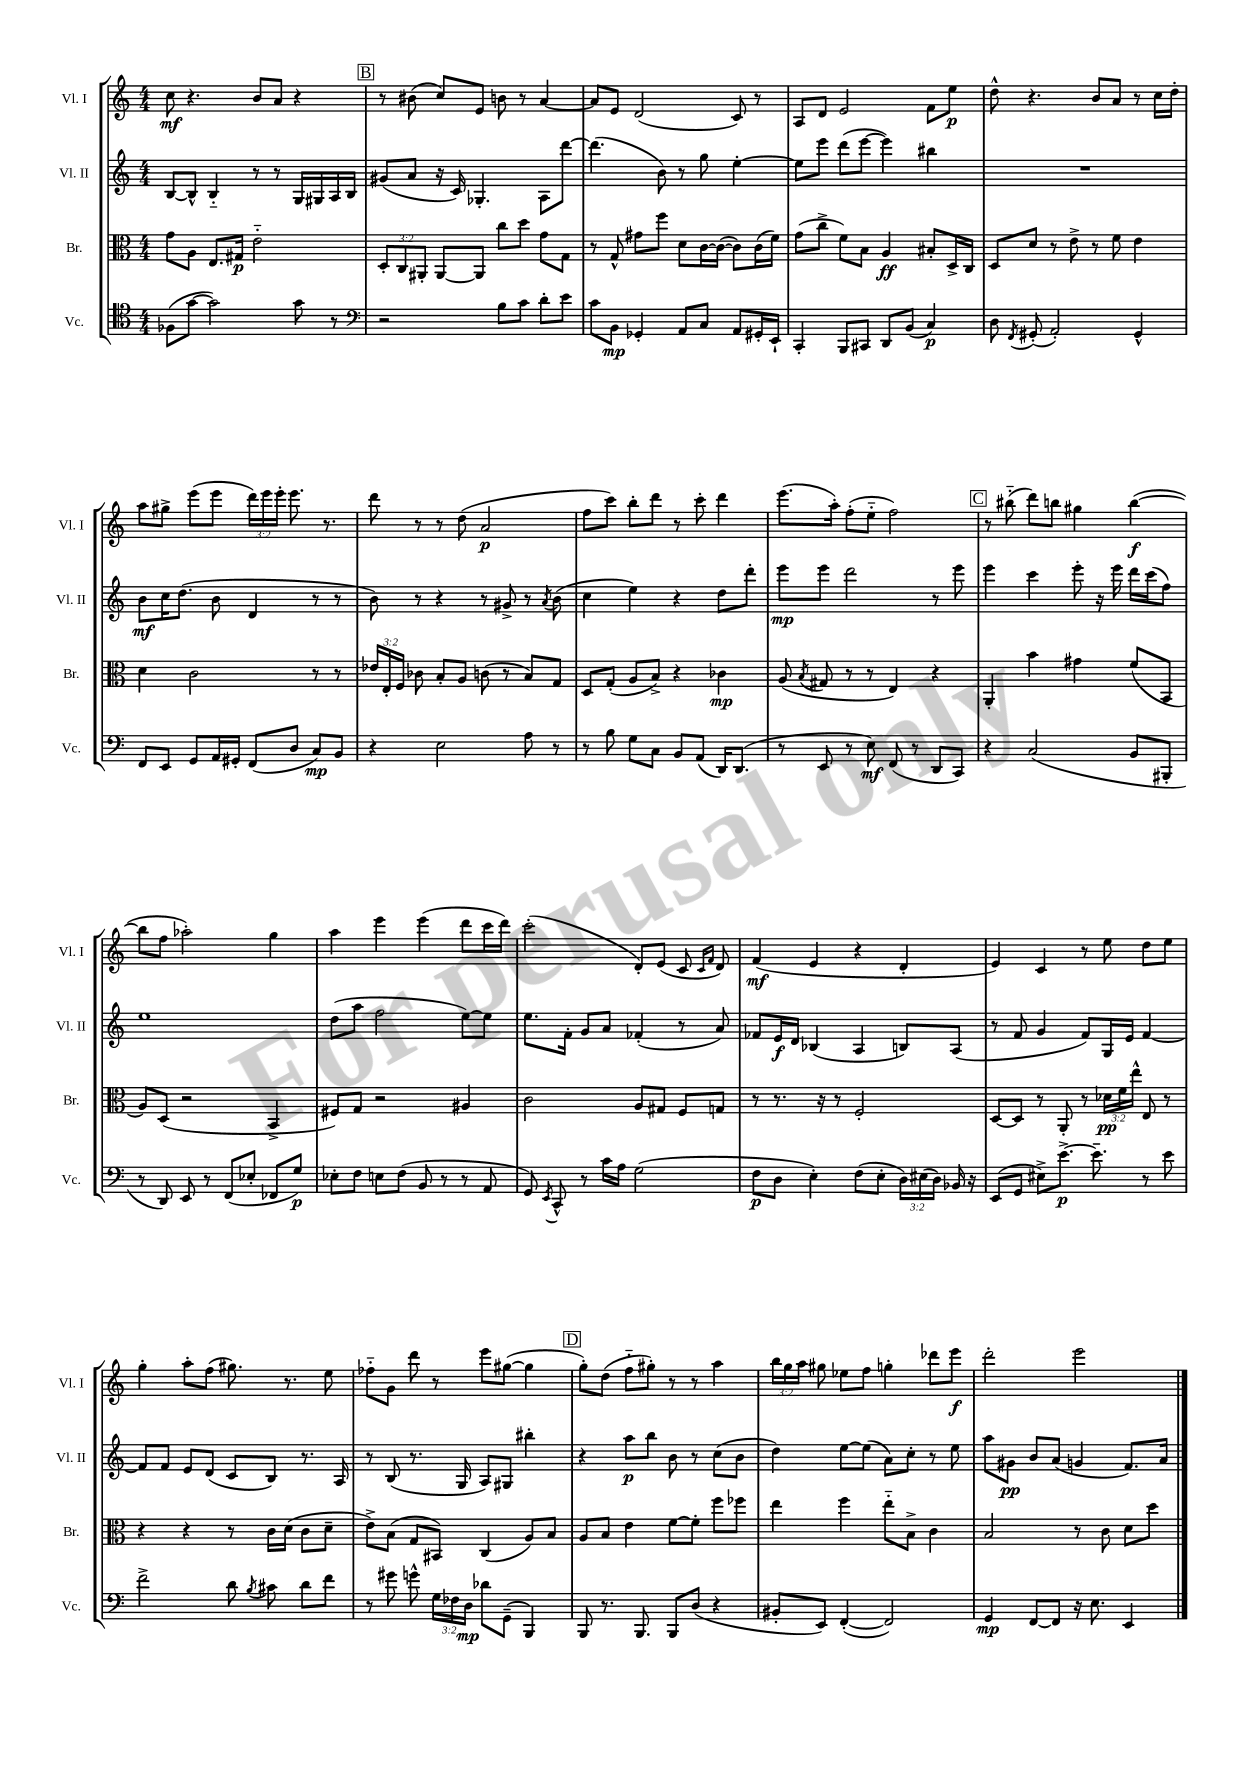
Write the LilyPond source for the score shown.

<<
\new StaffGroup <<
\new Staff = "s0" \with { instrumentName = "Vl. I" shortInstrumentName = "Vl. I" } {
    \clef treble \key c \major \numericTimeSignature \time 4/4 \override Staff.TupletNumber.text = #tuplet-number::calc-fraction-text
    \autoBeamOff c''8\mf r4. b'8[ a'8] r4 |
    \mark \markup { \box "B" } r8 bis'8( c''8[) e'8] b'8 r8 a'4~ |
    a'8[ e'8] d'2( c'8) r8 |
    a8[ d'8] e'2 f'8[ e''8]\p |
    d''8-^ r4. b'8[ a'8] r8 c''16[ d''16]-. |
    a''8[ gis''8]-> e'''8[( e'''8] \tuplet 3/2 { d'''16[) e'''16 e'''16]-. } e'''8. r8. |
    d'''8 r8 r8 d''8( a'2\p |
    f''8[ c'''8]) b''8[-. d'''8] r8 c'''8-. d'''4 |
    e'''8.[( a''16]-.) f''8[-.( e''8]-_ f''2) |
    \mark \markup { \box "C" } r8 bis''8-_( d'''8[) b''8] gis''4 b''4~\f( |
    b''8[ f''8] aes''2-.) g''4 |
    a''4 e'''4 e'''4( d'''8[ c'''16 d'''16]) |
    c'''2-.( d'8[-.) e'8]( c'8 \grace { c'16[ f'16] } d'8) |
    f'4\mf( e'4 r4 d'4-. |
    e'4) c'4 r8 e''8 d''8[ e''8] |
    g''4-. a''8[-. f''8]( gis''8.) r8. e''8 |
    fes''8[-_ g'8] d'''8 r8 e'''8[ gis''8]~( gis''4 |
    \mark \markup { \box "D" } g''8[-.) d''8]( f''8[-_ gis''8]-.) r8 r8 a''4 |
    \tuplet 3/2 { b''16[ g''16 a''16] } gis''8 ees''8[ f''8] g''4-. des'''8[ e'''8]\f |
    d'''2-. e'''2 \bar "|." |
}
\new Staff = "s1" \with { instrumentName = "Vl. II" shortInstrumentName = "Vl. II" } {
    \clef treble \key c \major \numericTimeSignature \time 4/4
    \autoBeamOff b8[~ b8]-^ b4-_ r8 r8 g16[ gis16 a16 b16] |
    \mark \markup { \box "B" } gis'8[( a'8] r16 c'16) ges4.-. a8[ d'''8]~ |
    d'''4.( b'8) r8 g''8 e''4~-. |
    e''8[ e'''8] d'''8[( e'''8]~ e'''4) bis''4 |
    R1 |
    b'8[\mf c''16 d''8.]( b'8 d'4 r8 r8 |
    b'8) r8 r4 r8 gis'8-> r8 \acciaccatura { a'8 } b'8( |
    c''4 e''4) r4 d''8[ d'''8]-. |
    e'''8[\mp e'''8] d'''2 r8 e'''8 |
    \mark \markup { \box "C" } e'''4 c'''4 e'''8-. r16 e'''16 d'''16[ c'''16( f''8]) |
    e''1 |
    d''8[( a''8] f''2 e''8[~) e''8] |
    e''8.[ f'16]-. g'8[ a'8] fes'4-.( r8 a'8) |
    fes'8[ e'16\f d'16] bes4( a4 b8[) a8]( |
    r8 f'8 g'4 f'8[) g16 e'16] f'4~ |
    f'8[ f'8] e'8[ d'8]( c'8[ b8]) r8. a16 |
    r8 b8( r8. g16 a8[) gis8] bis''4-. |
    \mark \markup { \box "D" } r4 a''8[\p b''8] b'8 r8 c''8[( b'8] |
    d''4) e''8[~ e''8]( a'8[) c''8]-. r8 e''8 |
    a''8[ gis'8]\pp b'8[ a'8]( g'4 f'8.[) a'16] \bar "|." |
}
\new Staff = "s2" \with { instrumentName = "Br." shortInstrumentName = "Br." } {
    \clef alto \key c \major \numericTimeSignature \time 4/4 \override Staff.TupletNumber.text = #tuplet-number::calc-fraction-text
    \autoBeamOff g'8[ a8] e8.[ gis16]\p e'2-_ |
    \mark \markup { \box "B" } \tuplet 3/2 { d8[-. c8 ais,8]-. } ais,8[~ ais,8] c''8[ d''8] g'8[ g8] |
    r8 g8-^ gis'8[ f''8] d'8[ c'16~ c'16]~( c'8[) c'16( f'16]) |
    g'8[( c''8]-> f'8[) b8] a4\ff bis8[-. d16-> c16] |
    d8[ d'8] r8 e'8-> r8 f'8 e'4 |
    d'4 c'2 r8 r8 |
    \tuplet 3/2 { ees'16[ e16-. f16] } ces'8 b8[-. a8] c'8( r8 b8[) g8] |
    d8[ g8]-.( a8[ b8]->) r4 ces'4\mp |
    a8( \acciaccatura { b8 } gis8 r8 r8 e4) r4 |
    \mark \markup { \box "C" } a,4-. b'4 gis'4 f'8[( b,8] |
    a8[) d8]( r2 b,4-> |
    fis8[) g8] r2 ais4 |
    c'2 a8[ gis8] f8[ g8] |
    r8 r8. r16 r8 f2-. |
    d8[~ d8] r8 a,8-. r8 \tuplet 3/2 { des'16[\pp f'16 e''16]-^ } e8 r8 |
    r4 r4 r8 c'16[ d'16]( c'8[ d'8]-- |
    e'8[->) b8]( g8[ bis,8]) c4( a8[) b8] |
    \mark \markup { \box "D" } a8[ b8] e'4 f'8[~ f'8]-. f''8[ fes''8] |
    e''4 f''4 e''8[-_ b8]-> c'4 |
    b2 r8 c'8 d'8[ d''8] \bar "|." |
}
\new Staff = "s3" \with { instrumentName = "Vc." shortInstrumentName = "Vc." } {
    \clef tenor \key c \major \numericTimeSignature \time 4/4 \override Staff.TupletNumber.text = #tuplet-number::calc-fraction-text
    \autoBeamOff fes8[( g'8]~ g'2) g'8 r8 |
    \mark \markup { \box "B" } \clef bass r2 b8[ c'8] d'8[-. e'8] |
    c'8[ b,8]\mp ges,4-. a,8[ c8] a,8[ gis,16-. e,16]-! |
    c,4-. b,,8[ cis,8] d,8[ b,8]( c4\p) |
    d8 \acciaccatura { f,8 } gis,8-.( a,2-.) gis,4-^ |
    f,8[ e,8] g,8[ a,16 gis,16]-. f,8[( d8] c8[\mp) b,8] |
    r4 e2 a8 r8 |
    r8 b8 g8[ c8] b,8[ a,8]( d,16[) d,8.]( |
    r8 e,8 r8 e8\mf) f,8( r8 d,8[ c,8]) |
    \mark \markup { \box "C" } r4 c2( b,8[ bis,,8]-. |
    r8 d,8) e,8 r8 f,8[( ees8]-. fes,8[ g8]\p) |
    ees8[-. f8] e8[ f8]( b,8 r8 r8 a,8 |
    g,8) \acciaccatura { e,8 } c,8-^ r8 c'16[ a16] g2( |
    f8[\p d8] e4-.) f8[( e8]-. \tuplet 3/2 { d16[) eis16( d16]) } bes,16 r16 |
    e,8[( g,8] eis8[->) e'8.]~->\p e'8.-- r8 e'8 |
    f'2-> d'8 \acciaccatura { b8 } cis'8 d'8[ f'8] |
    r8 gis'8 g'8-^ \tuplet 3/2 { g16[ fes16 d16]\mp } des'8[ g,8]--( b,,4) |
    \mark \markup { \box "D" } b,,8 r8. b,,8. b,,8[ d8]( r4 |
    bis,8[-. e,8]) f,4~-.( f,2) |
    g,4\mp f,8[~ f,8] r16 e8. e,4 \bar "|." |
}
>>
>>
\layout { \context { \Score \remove "Bar_number_engraver" } }
